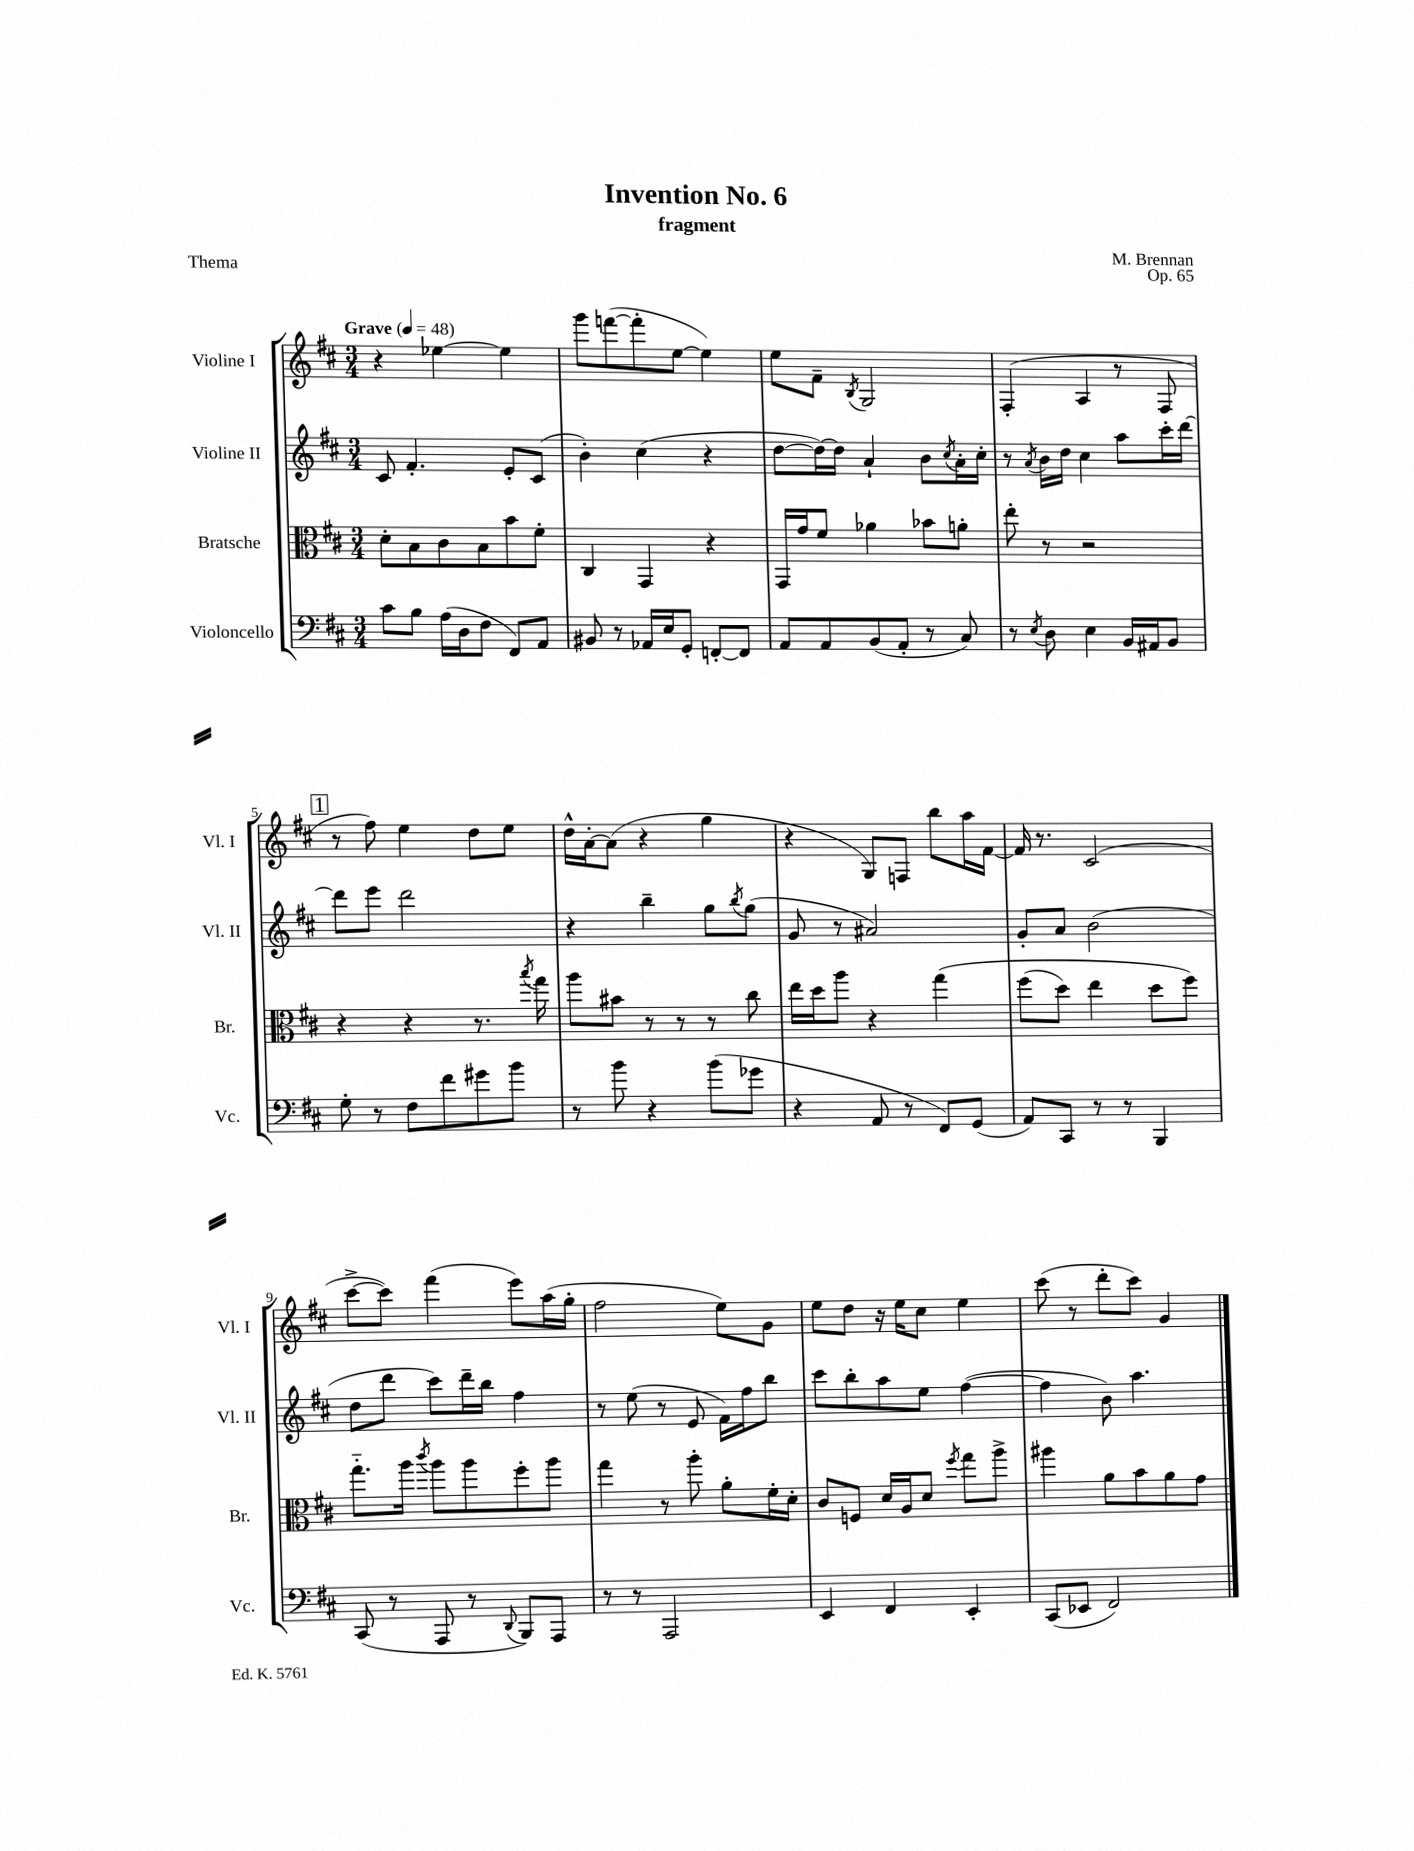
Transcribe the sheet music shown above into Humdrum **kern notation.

**kern	**kern	**kern	**kern
*staff4	*staff3	*staff2	*staff1
*clefF4	*clefC3	*clefG2	*clefG2
*k[f#c#]	*k[f#c#]	*k[f#c#]	*k[f#c#]
*M3/4	*M3/4	*M3/4	*M3/4
*MM48	*MM48	*MM48	*MM48
8c#\L	8d'\L	8c#/	4r
8B\J	8B\	4.f#'/	.
(16A\LL	8c#\	.	[4ee-\
16D\J	.	.	.
8F#\J	8B\	.	.
8FF#/L)	8b\	8e'/L	4ee-\]
8AA/J	8f#'\J	(8c#/J	.
=	=	=	=
8BB#/	4C#/	4b'\)	8ggg\L
8r	.	.	([8fff\
16AA-/LL	4GG/	(4cc#\	8fff'\]
16E/J	.	.	.
8GG'/J	.	.	[8ee\J
[8FF'/L	4r	4r	4ee\])
8FF/]J	.	.	.
=	=	=	=
8AA/L	16GG/LL	[8dd\L	8ee\L
.	16g/J	.	.
8AA/	8f#/J	16dd\_L)	8f#~\J
.	.	16dd\]JJ	.
.	.	.	8qB/
(8BB/	4a-\	4a`/	2G/
8AA'/J	.	.	.
8r	8b-\L	8b\L	.
.	.	8qcc#/	.
8C#/)	8a'\J	16a'\L	.
.	.	16cc#'\JJ	.
=	=	=	=
8r	8ee'\	8r	(4F#'/
8qE/	.	8qa/	.
8D\	8r	16b\LL	.
.	.	16dd\JJ	.
4E\	2r	4cc#\	4A/
16BB/LL	.	8aa\L	8r
16AA#/J	.	.	.
8BB/J	.	16ccc#'\L	8F#/
.	.	[16ddd\JJ	.
=	=	=	=
8G'\	4r	8ddd\]L	8r
8r	.	8eee\J	8ff#\)
8F#\L	4r	2ddd\	4ee\
8f#\	.	.	.
8g#\	8.r	.	8dd\L
8b\J	.	.	8ee\J
.	8qbb/	.	.
.	16gg\	.	.
=	=	=	=
8r	8aa\L	4r	16dd^^\LL
.	.	.	[16a'\J
8b\	8b#\J	.	(8a\]J
4r	8r	4bb~\	4r
.	8r	.	.
(8b\L	8r	8gg\L	4gg\
.	.	8qbb/	.
8g-\J	8cc#\	(8gg\J	.
=	=	=	=
4r	16ee\LL	8g/	4r
.	16dd\J	.	.
.	8aa\J	8r	.
8AA/	4r	2a#/)	8G/L)
8r	.	.	8F/J
8FF#/L)	&(4gg\	.	8bb\L
(8GG/J	.	.	16aa\L
.	.	.	[16f#\JJ
=	=	=	=
8AA/L)	(8ff#\L	8g'/L	16f#/]
.	.	.	8.r
8CC#/J	8dd\J)	8a/J	.
8r	4ee\	(2b\	(2c#/
8r	.	.	.
4BBB/	8dd\L	.	.
.	8ff#\J&)	.	.
=	=	=	=
(8CC#/	8.gg'~\L	8dd\L	[8ccc#^\L
8r	.	8ddd\J	8ccc#\]J)
.	16aa\Jk	.	.
.	8qccc#/	.	.
8AAA/	8aa\L	8ccc#\L)	(4fff#\
8r	8aa\	16ddd~\L	.
.	.	16bb\JJ	.
8qqDD/	.	.	.
8BBB/L)	8ff#'\	4ff#\	8eee\L)
8AAA/J	8aa\J	.	(16aa\L
.	.	.	16gg'\JJ
=	=	=	=
8r	4gg\	8r	2ff#\
8r	.	(8ee\	.
2AAA/	8r	8r	.
.	8aa'\	8e/	.
.	8a'\L	16f#\LL)	8ee\L)
.	.	16ff#\J	.
.	16f#'\L	8bb\J	8g\J
.	16d'\JJ	.	.
=	=	=	=
4EE/	8c#/L	8ccc#\L	8ee\L
.	8F/J	8bb'\	8dd\J
4FF#/	16d/LL	8aa\	16r
.	16A/J	.	16ee\LK
.	8d/J	8ee\J	8cc#\J
.	8qff#/	.	.
4EE'/	8gg\L	([4ff#\	4ee\
.	8aa^\J	.	.
=	=	=	=
(8CC#/L	4aa#\	4ff#\]	(8ccc#\
8EE-/J	.	.	8r
2FF#/)	8a\L	8b\)	8ddd'\L
.	8b\	4.aa\	8ccc#\J)
.	8a\	.	4g/
.	8g\J	.	.
==	==	==	==
*-	*-	*-	*-
